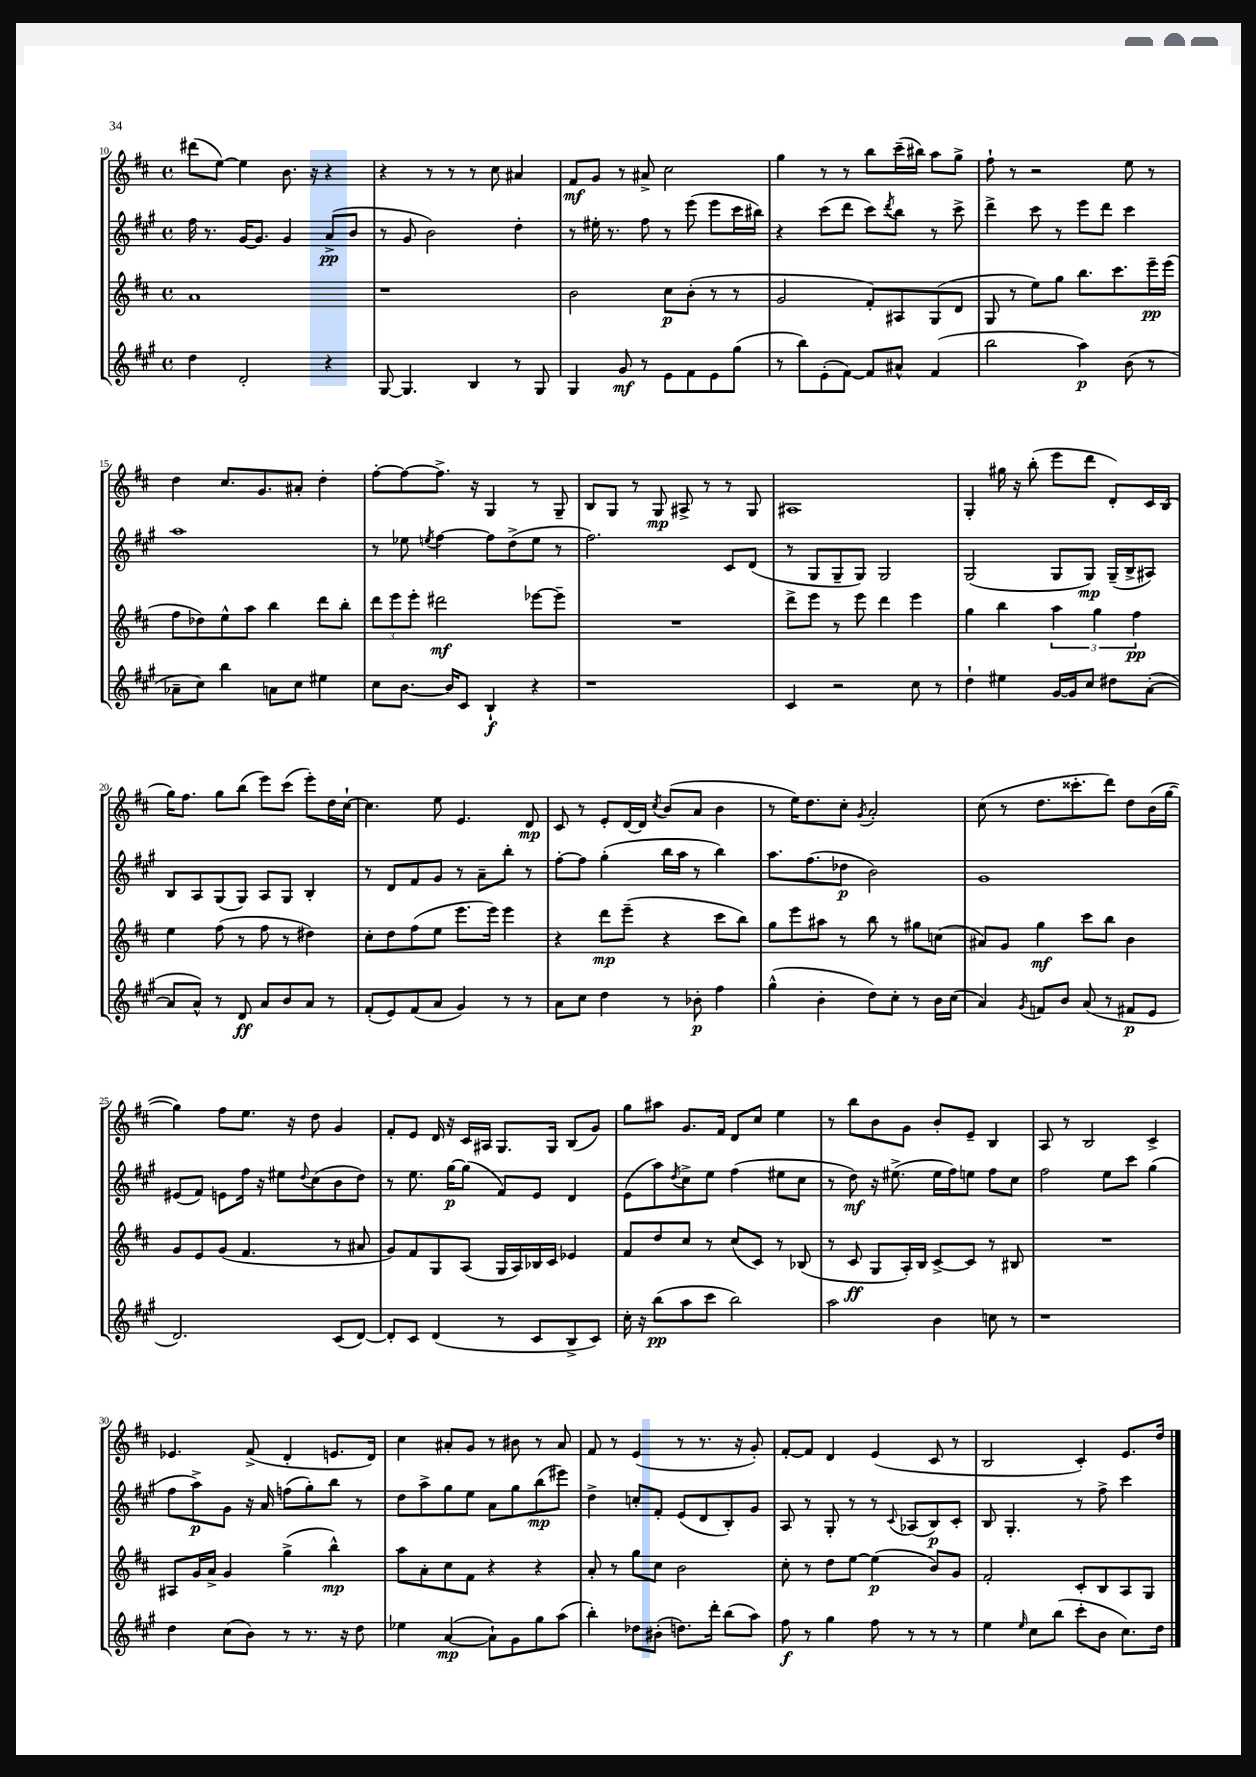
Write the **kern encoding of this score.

**kern	**dynam	**kern	**dynam	**kern	**dynam	**kern	**dynam
*part4	*part4	*part3	*part3	*part2	*part2	*part1	*part1
*staff4	*staff4	*staff3	*staff3	*staff2	*staff2	*staff1	*staff1
*clefG2	*	*clefG2	*	*clefG2	*	*clefG2	*
*k[f#c#g#]	*	*k[f#c#]	*	*k[f#c#g#]	*	*k[f#c#]	*
*M4/4	*	*M4/4	*	*M4/4	*	*M4/4	*
*met(c)	*	*met(c)	*	*met(c)	*	*met(c)	*
=10	=10	=10	=10	=10	=10	=10	=10
4dd\	.	1a	.	16ff#\	.	(8ddd#X\L	.
.	.	.	.	8.r	.	.	.
.	.	.	.	.	.	[8ee\J)	.
2d'/	.	.	.	[16g#/KL	.	4ee\]	.
.	.	.	.	8.g#/J]	.	.	.
.	.	.	.	4g#/	.	8.b\	.
.	.	.	.	.	.	16r	.
4r	.	.	.	(8a^/L	pp	4r	.
.	.	.	.	8b/J	.	.	.
=11	=11	=11	=11	=11	=11	=11	=11
[8G#/	.	1r	.	8r	.	4r	.
4.G#/]	.	.	.	8g#/	.	.	.
.	.	.	.	2b\)	.	8r	.
.	.	.	.	.	.	8r	.
4B/	.	.	.	.	.	8r	.
.	.	.	.	.	.	8cc#\	.
8r	.	.	.	4dd'\	.	4a#X/	.
8G#/	.	.	.	.	.	.	.
=12	=12	=12	=12	=12	=12	=12	=12
4G#/	.	2b\	.	8r	.	8f#/L	mf
.	.	.	.	16ee#X'\	.	8g/J	.
.	.	.	.	8.r	.	.	.
8g#/	mf	.	.	.	.	8r	.
8r	.	.	.	8ff#\	.	8a#X^/	.
8e\L	.	8cc#\L	p	8r	.	2cc#\	.
8f#\	.	(8b'\J	.	(8eee\	.	.	.
8e\	.	8r	.	8eee\L	.	.	.
(8gg#\J	.	8r	.	16ccc#\L	.	.	.
.	.	.	.	16bb#X\JJ)	.	.	.
=13	=13	=13	=13	=13	=13	=13	=13
8r	.	2g/	.	4r	.	4gg\	.
8bb\L)	.	.	.	.	.	.	.
(8e'\	.	.	.	(8ccc#\L	.	8r	.
[8f#\J)	.	.	.	8ddd\J	.	8r	.
8f#/L]	.	8f#'/L)	.	8ccc#\L)	.	8bb\L	.
.	.	.	.	8qddd/	.	.	.
8a#X^^/J	.	8A#X/	.	8bb\J	.	(16ccc#~\L	.
.	.	.	.	.	.	16bb#X\JJ)	.
(4f#/	.	(8G/	.	8r	.	8aa\L	.
.	.	8d/J	.	8ccc#^\	.	8gg^\J	.
=14	=14	=14	=14	=14	=14	=14	=14
2bb\	.	8G/	.	4ddd^\	.	8ff#`\	.
.	.	8r	.	.	.	8r	.
.	.	8ee\L)	.	8ccc#\	.	2r	.
.	.	8gg\J	.	8r	.	.	.
4aa\)	p	8.bb\L	.	8eee\L	.	.	.
.	.	.	.	8ddd\J	.	.	.
.	.	8.ccc#\	.	.	.	.	.
(8b\	.	.	.	4ccc#\	.	8ee\	.
8r	.	16eee~\L	pp	.	.	8r	.
.	.	(16eee\JJ	.	.	.	.	.
!!LO:LB:g=z
=15	=15	=15	=15	=15	=15	=15	=15
8a-X~\L	.	8ff#\L	.	1aa	.	4dd\	.
8cc#\J)	.	8dd-X\)	.	.	.	.	.
4bb\	.	8ee^^\	.	.	.	8.cc#/L	.
.	.	8aa\J	.	.	.	.	.
.	.	.	.	.	.	8.g/	.
8an\L	.	4bb\	.	.	.	.	.
8cc#\J	.	.	.	.	.	8a#X'/J	.
4ee#X\	.	8ddd\L	.	.	.	4dd'\	.
.	.	8bb'\J	.	.	.	.	.
=16	=16	=16	=16	=16	=16	=16	=16
8cc#\L	.	12ddd\L	.	8r	.	[8ff#'\L	.
.	.	12eee\	.	.	.	.	.
[8.b\J	.	.	.	8ee-X\	.	8ff#\_	.
.	.	12eee'\J	.	.	.	.	.
.	.	.	.	8qeen/	.	.	.
.	.	2ddd#X\	mf	[4ff#\	.	8.ff#^\J]	.
16b/KL]	.	.	.	.	.	.	.
8c#/J	.	.	.	.	.	.	.
.	.	.	.	.	.	16r	.
4B`/	f	.	.	8ff#\L]	.	4G/	.
.	.	.	.	(8dd^\	.	.	.
4r	.	[8eee-X\L	.	8ee\J	.	8r	.
.	.	8eee-~\J]	.	8r	.	8G~/	.
=17	=17	=17	=17	=17	=17	=17	=17
1r	.	1r	.	2.ff#\)	.	8B/L	.
.	.	.	.	.	.	8G/J	.
.	.	.	.	.	.	8r	.
.	.	.	.	.	.	8G/	mp
.	.	.	.	.	.	8A#X^/	.
.	.	.	.	.	.	8r	.
.	.	.	.	8c#/L	.	8r	.
.	.	.	.	(8d/J	.	8G/	.
=18	=18	=18	=18	=18	=18	=18	=18
4c#/	.	8ddd^\L	.	8r	.	1A#X	.
.	.	8eee\J	.	8G#/L	.	.	.
2r	.	8r	.	8G#~/	.	.	.
.	.	8eee\	.	8G#/J)	.	.	.
.	.	4ddd\	.	2G#/	.	.	.
8cc#\	.	4eee\	.	.	.	.	.
8r	.	.	.	.	.	.	.
=19	=19	=19	=19	=19	=19	=19	=19
4dd`\	.	4gg\	.	(2G#/	.	4G'/	.
4ee#X\	.	4bb\	.	.	.	16gg#X\	.
.	.	.	.	.	.	16r	.
.	.	.	.	.	.	(8bb'\	.
[16g#/LL	.	6aa\	.	8G#/L	.	8eee\L	.
16g#/J]	.	.	.	.	.	.	.
8cc#/J	.	.	.	8G#/J)	mp	8ddd\J	.
.	.	6gg\	.	.	.	.	.
8dd#X\L	.	.	.	(16G#~/LL	.	8d'/L)	.
.	.	.	.	16B^/J	.	.	.
.	.	6ff#\	pp	.	.	.	.
([8a'\J	.	.	.	8A#X/J)	.	16c#/L	.
.	.	.	.	.	.	(16B/JJ	.
!!LO:LB:g=z
=20	=20	=20	=20	=20	=20	=20	=20
8a/L]	.	4ee\	.	8B/L	.	16gg\KL)	.
.	.	.	.	.	.	8.ff#\J	.
8a^^/J)	.	.	.	8A/	.	.	.
8r	.	(8ff#\	.	(8G#/	.	8gg\L	.
8d/	ff	8r	.	8G#/J)	.	(8bb\J	.
8a/L	.	8ff#\	.	8A/L	.	8eee\L)	.
8b/	.	8r	.	8G#/J	.	(8ccc#\J	.
8a/J	.	4dd#X\)	.	4B'/	.	8eee'\L)	.
8r	.	.	.	.	.	16dd\L	.
.	.	.	.	.	.	[16cc#`\JJ	.
=21	=21	=21	=21	=21	=21	=21	=21
(8f#'/L	.	8cc#'\L	.	8r	.	4.cc#\]	.
8e/)	.	8dd\	.	8d/L	.	.	.
(8f#/	.	(8ff#\	.	8f#/	.	.	.
8a/J	.	8ee\J	.	8g#/J	.	8ee\	.
4g#/)	.	8.eee\L	.	8r	.	4.e/	.
.	.	.	.	8a~\L	.	.	.
.	.	16eee\Jk)	.	.	.	.	.
8r	.	4eee\	.	8bb'\J	.	.	.
8r	.	.	.	8r	.	8d/	mp
=22	=22	=22	=22	=22	=22	=22	=22
8a\L	.	4r	.	[8ff#'\L	.	8c#/	.
8cc#\J	.	.	.	8ff#\J]	.	8r	.
4dd\	.	8ddd\L	mp	(4gg#'\	.	8e'/L	.
.	.	(8eee~\J	.	.	.	[16d/L	.
.	.	.	.	.	.	16d/JJ]	.
.	.	.	.	.	.	8qcc#/	.
8r	.	4r	.	16bb\LL	.	(8b/L	.
.	.	.	.	16aa\JJ	.	.	.
8b-X'\	p	.	.	8r	.	8a/J	.
4ff#\	.	8ccc#\L	.	4bb\)	.	4b\	.
.	.	8bb\J)	.	.	.	.	.
=23	=23	=23	=23	=23	=23	=23	=23
(4gg#^^\	.	8gg\L	.	8.aa\L	.	8r	.
.	.	8eee\	.	.	.	16ee\KL)	.
.	.	.	.	(8.ff#\	.	8.dd\	.
4b'\	.	8aa#X\J	.	.	.	.	.
.	.	8r	.	8dd-X\J	p	8cc#'\J	.
.	.	.	.	.	.	8qg/	.
8dd\L)	.	8bb\	.	2b\)	.	2a'/	.
8cc#'\J	.	8r	.	.	.	.	.
8r	.	8gg#X\L	.	.	.	.	.
16b\LL	.	(8ccn\J	.	.	.	.	.
(16cc#\JJ	.	.	.	.	.	.	.
=24	=24	=24	=24	=24	=24	=24	=24
4a/)	.	8a#X/L)	.	1g#	.	(8cc#\	.
.	.	8g/J	.	.	.	8r	.
8qg#/	.	.	.	.	.	.	.
8fn/L	.	4gg\	mf	.	.	8.dd\L	.
8b/J	.	.	.	.	.	.	.
.	.	.	.	.	.	8.ccc##X'\	.
(8a/	.	8ccc#\L	.	.	.	.	.
8r	.	8bb\J	.	.	.	8ddd\J)	.
8f#X/L	p	4b\	.	.	.	8dd\L	.
8e/J	.	.	.	.	.	(16b\L	.
.	.	.	.	.	.	[16gg\JJ	.
!!LO:LB:g=z
=25	=25	=25	=25	=25	=25	=25	=25
2.d/)	.	8g/L	.	(8e#X/L	.	4gg\])	.
.	.	8e/	.	8f#/J)	.	.	.
.	.	(8g/J	.	8en\L	.	8ff#\L	.
.	.	4.f#/	.	16ff#\Jk	.	8.ee\J	.
.	.	.	.	16r	.	.	.
.	.	.	.	8ee#X\L	.	.	.
.	.	.	.	.	.	16r	.
.	.	.	.	8qqdd/	.	.	.
.	.	.	.	(8cc#\	.	8dd\	.
(8c#/L	.	8r	.	8b\	.	4g/	.
[8d/J)	.	8a#X/	.	8dd\J)	.	.	.
=26	=26	=26	=26	=26	=26	=26	=26
8d'/L]	.	8g/L)	.	8r	.	8f#'/L	.
8c#/J	.	8f#/	.	8.ee\	.	8e/J	.
(4d/	.	8G/	.	.	.	16d/	.
.	.	.	.	[16gg#\KL	p	16r	.
.	.	(8A/J	.	(8gg#\J]	.	16c#/LL	.
.	.	.	.	.	.	16A#X/JJ	.
8r	.	16G/LL	.	8f#/L)	.	8.G/L	.
.	.	16A/)	.	.	.	.	.
8c#/L	.	16B-X/	.	8e/J	.	.	.
.	.	16c#/JJ	.	.	.	16G/Jk	.
8B^/	.	4e-X/	.	4d/	.	(8B/L	.
8c#/J)	.	.	.	.	.	8g/J)	.
=27	=27	=27	=27	=27	=27	=27	=27
16cc#'\	.	8f#/L	.	(8e\L	.	8gg\L	.
16r	.	.	.	.	.	.	.
(8bb\L	pp	8dd/	.	8aa\)	.	8aa#X\J	.
.	.	.	.	8qdd/	.	.	.
8aa\	.	8cc#/J	.	8cc#^\	.	8.g/L	.
8ccc#\J	.	8r	.	8ee\J	.	.	.
.	.	.	.	.	.	16f#/Jk	.
2bb\)	.	(8cc#/L	.	(4ff#\	.	8d/L	.
.	.	8c#/J)	.	.	.	8cc#/J	.
.	.	8r	.	8ee#X\L	.	4ee\	.
.	.	(8B-X/	.	8cc#\J	.	.	.
=28	=28	=28	=28	=28	=28	=28	=28
2aa\	.	8r	.	8r	.	8r	.
.	.	8c#/	ff	8dd\)	mf	8bb\L	.
.	.	8G/L	.	16r	.	8b\	.
.	.	.	.	(8.ee#X^\	.	.	.
.	.	16A'/L)	.	.	.	8g\J	.
.	.	16B/JJ	.	.	.	.	.
4b\	.	[8c#^/L	.	16ee#\LL	.	8b'/L	.
.	.	.	.	16ff#\J)	.	.	.
.	.	8c#/J]	.	8een\J	.	8e~/J	.
8ccn\	.	8r	.	8ff#\L	.	4B/	.
8r	.	8B#X/	.	8cc#\J	.	.	.
=29	=29	=29	=29	=29	=29	=29	=29
1r	.	1r	.	2ff#\	.	8A/	.
.	.	.	.	.	.	8r	.
.	.	.	.	.	.	2B/	.
.	.	.	.	8ee\L	.	.	.
.	.	.	.	8ccc#\J	.	.	.
.	.	.	.	(4gg#\	.	4c#^/	.
!!LO:LB:g=z
=30	=30	=30	=30	=30	=30	=30	=30
4dd\	.	8A#X/L	.	8ff#\L	.	4.e-X/	.
.	.	16g/L	.	8aa^\)	p	.	.
.	.	16a^/JJ	.	.	.	.	.
(8cc#\L	.	4g/	.	8g#\J	.	.	.
8b\J)	.	.	.	16r	.	(8f#^/	.
.	.	.	.	16a/	.	.	.
8r	.	(4gg^\	.	(8ffn\L	.	4d'/	.
8.r	.	.	.	8gg#'\)	.	.	.
.	.	4bb^^\)	mp	8bb\J	.	8.en/L	.
16r	.	.	.	.	.	.	.
8dd\	.	.	.	8r	.	.	.
.	.	.	.	.	.	16d/Jk)	.
=31	=31	=31	=31	=31	=31	=31	=31
4ee-X\	.	8aa\L	.	8dd\L	.	4cc#\	.
.	.	8a'\	.	8aa^\	.	.	.
([4a/	mp	8cc#\	.	8gg#\	.	8a#X'/L	.
.	.	8f#\J	.	8ee\J	.	8g/J	.
8a`\L])	.	4r	.	8a\L	.	8r	.
8g#\	.	.	.	8gg#\	.	8b#X\	.
8gg#\	.	4r	.	(8bb\	mp	8r	.
(8aa\J	.	.	.	8eee#X\J)	.	8a#/	.
=32	=32	=32	=32	=32	=32	=32	=32
4bb'\)	.	8a'/	.	4dd^\	.	8f#/	.
.	.	8r	.	.	.	8r	.
8dd-X\L	.	8gg\L	.	8ccn'/L	.	(4e/	.
(8b#X'\J	.	8cc#\J	.	8f#'/J	.	.	.
8.ddn\L)	.	2b\	.	(8e/L	.	8r	.
.	.	.	.	8d/	.	8.r	.
16ddd'\Jk	.	.	.	.	.	.	.
(8bb\L	.	.	.	8B'/)	.	.	.
.	.	.	.	.	.	16r	.
8aa\J)	.	.	.	8g#/J	.	8g'/)	.
=33	=33	=33	=33	=33	=33	=33	=33
8ff#\	f	8cc#'\	.	8A/	.	[8f#'/L	.
8r	.	8r	.	8r	.	8f#/J]	.
4gg#\	.	8dd\L	.	8G#'/	.	4d/	.
.	.	[8ee\J	.	8r	.	.	.
8ff#\	.	(4ee\]	p	8r	.	(4e/	.
.	.	.	.	8qqc#/	.	.	.
8r	.	.	.	(8A-X/L	.	.	.
8r	.	8b/L)	.	8B/)	p	8c#/	.
8r	.	8g/J	.	8c#'/J	.	8r	.
=34	=34	=34	=34	=34	=34	=34	=34
4ee\	.	2f#'/	.	8B/	.	2B/	.
.	.	.	.	4.G#'/	.	.	.
16qqee/	.	.	.	.	.	.	.
8cc#\L	.	.	.	.	.	.	.
(8bb\J	.	.	.	.	.	.	.
8ccc#'\L	.	8c#'/L	.	8r	.	4c#'/)	.
8b\J	.	8B/	.	8ff#^\	.	.	.
8.cc#\L)	.	8A/	.	4ccc#\	.	8.e/L	.
.	.	8G/J	.	.	.	.	.
16dd\Jk	.	.	.	.	.	16dd/Jk	.
==	==	==	==	==	==	==	==
*-	*-	*-	*-	*-	*-	*-	*-
